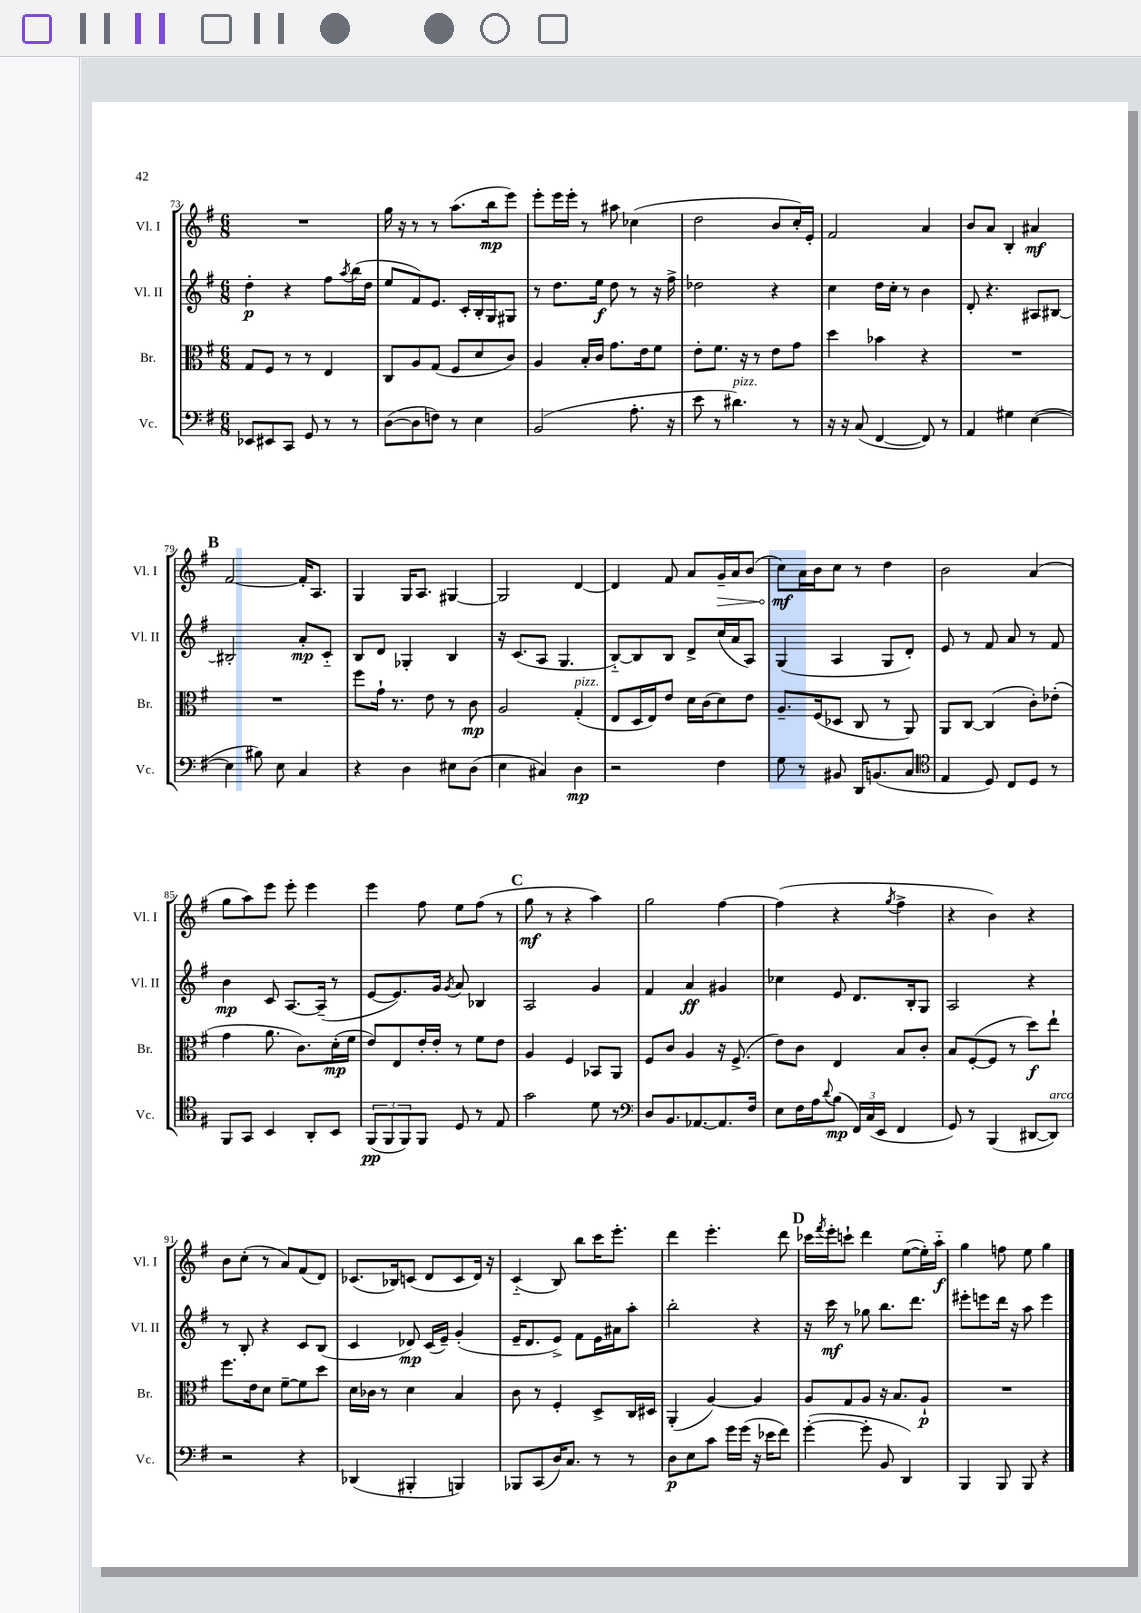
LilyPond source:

<<
\new StaffGroup <<
\new Staff = "s0" \with { instrumentName = "Vl. I" shortInstrumentName = "Vl. I" } {
    \clef treble \key g \major \numericTimeSignature \time 6/8
    R2. |
    g''16 r16 r8 r8 a''8.( b''16\mp e'''8) |
    e'''8-. e'''16 e'''16-. r8 ais''8 ces''4( |
    d''2 b'8 c''16-.) e'16-. |
    fis'2 a'4 |
    b'8 a'8 b4-. ais'4\mf |
    \mark \markup { \bold "B" } fis'2~ fis'16-. a8. |
    g4 g16 a8. gis4~ |
    gis2 d'4~ |
    d'4 fis'8 a'8 \once \override Hairpin.circled-tip = ##t g'16--\> a'16 b'8( |
    c''8\mf\!) a'16 b'16 c''8 r8 d''4 |
    b'2 a'4( |
    g''8 a''8) e'''8 e'''8-. e'''4 |
    e'''4 fis''8 e''8 fis''8( r8 |
    \mark \markup { \bold "C" } g''8\mf r8 r4 a''4) |
    g''2 fis''4~ |
    fis''4( r4 \acciaccatura { g''8 } fis''4-> |
    r4 b'4) r4 |
    b'8 c''8-.( r8 a'8) fis'8( d'8) |
    ces'8.( bes16) c'8( d'8 c'8 d'16) r16 |
    c'4-_( b8) b''8 c'''16 e'''8.-. |
    d'''4 e'''4.-. d'''8 |
    \mark \markup { \bold "D" } ces'''16 \acciaccatura { fis'''8 } e'''16-. c'''8-! d'''4 e''8~( e''16-.) a''16-_\f |
    g''4 f''8 e''8 g''4 \bar "|." |
}
\new Staff = "s1" \with { instrumentName = "Vl. II" shortInstrumentName = "Vl. II" } {
    \clef treble \key g \major \numericTimeSignature \time 6/8
    d''4-.\p r4 fis''8 \acciaccatura { a''8 } b''16( d''16 |
    e''8 fis'8) e'8. c'16-. b16-. g16 gis8 |
    r8 d''8. e''16\f d''8 r8 r16 fis''16-> |
    des''2 r4 |
    c''4 d''16 c''16-. r8 b'4 |
    d'8-. r4. ais8 bis8~ |
    \mark \markup { \bold "B" } bis2-. a'8-.\mp c'8-_ |
    b8 d'8 ges4-. b4 |
    r16 c'8.( a8 g4. |
    b8~-_) b8 b8 d'8-> c''16( a'16 a8) |
    g4( a4 g8 d'8-.) |
    e'8 r8 fis'8 a'8 r8 fis'8 |
    b'4\mp c'8 a8.~ a16--( r8 |
    e'8~ e'8.) g'16 \acciaccatura { g'8 } a'8 bes4 |
    \mark \markup { \bold "C" } a2 g'4 |
    fis'4 a'4\ff gis'4 |
    ces''4 e'8 d'8. b16-. g8 |
    a2 r4 |
    r8 b8-. r4 c'8 b8( |
    c'4 des'8\mp) c'16( e'16--) g'4-.( |
    e'16-- d'8. e'8->) fis'8 e'16 ais'16 a''8-. |
    b''2-. r4 |
    \mark \markup { \bold "D" } r16 c'''16\mf r8 ges''8 b''8. d'''8. |
    eis'''8-. e'''8 d'''16 r16 a''8 e'''4 \bar "|." |
}
\new Staff = "s2" \with { instrumentName = "Br." shortInstrumentName = "Br." } {
    \clef alto \key g \major \numericTimeSignature \time 6/8
    g8 fis8 r8 r8 e4 |
    c8 a8 g8( fis8 d'8 c'8) |
    a4 b16-. c'16 g'8. e'16 fis'8 |
    e'8-. fis'8. r16 r8 e'8 g'8 |
    d''4 bes'4 r4 |
    R2. |
    \mark \markup { \bold "B" } R2. |
    fis''8 g'16-! r8. e'8 r8 c'8\mp |
    a2 g4-.^\markup { \italic "pizz." }( |
    e8 d16 e16) e'8 d'16 c'16( d'8) e'8 |
    a8.-- fis16( des8 c8 r8 a,8) |
    a,8 c8~ c4( c'8-.) ees'8-.( |
    g'4 a'8. c'8.) d'16-.\mp( fis'16 |
    e'8) e8 e'16-. e'16-. r8 fis'8 e'8 |
    \mark \markup { \bold "C" } a4 fis4 bes,8 a,8 |
    fis8 c'8 a4 r16 fis8.->( |
    e'8) c'8 e4 b8 c'8-. |
    b8 fis8~-.( fis8 r8 d''8\f) e''8-! |
    fis''8. e'16 d'8 fis'8~-- fis'8 d''8 |
    d'16 ces'16 r8 d'4 b4 |
    c'8 r8 fis4-. d8-> c16 dis16 |
    a,4-.( a4~) a4 |
    \mark \markup { \bold "D" } a8 g8 a8 r16 b8. a8-!\p |
    R2. \bar "|." |
}
\new Staff = "s3" \with { instrumentName = "Vc." shortInstrumentName = "Vc." } {
    \clef bass \key g \major \numericTimeSignature \time 6/8
    ees,8 eis,8 c,8 g,8 r8 r8 |
    d8~( d8 f8) r8 e4 |
    b,2( a8.-. r16 |
    e'8 r8 dis'4.^\markup { \italic "pizz." }) r8 |
    r16 r16 c8( fis,4~ fis,8) r8 |
    a,4 gis4 e4~( |
    \mark \markup { \bold "B" } e4 bis8) e8 c4 |
    r4 d4 eis8 d8( |
    e4 cis4) d4\mp |
    r2 fis4 |
    g8 r8 bis,8 d,16 b,8.( c8 |
    \clef tenor e4 d8) c8 d8 r8 |
    fis,8 g,8 b,4 a,8-. b,8 |
    \tuplet 3/2 { fis,8\pp( fis,8 fis,8) } fis,8 d8 r8 e8 |
    \mark \markup { \bold "C" } g'2 d'8 r8 |
    \clef bass d8 b,8. aes,8.~ aes,8. fis16 |
    e8 fis16 a16 \appoggiatura { d'8 } b8\mp( \tuplet 3/2 { fis,16) c16( e,16 } fis,4 |
    g,8) r8 b,,4( dis,8~ dis,8^\markup { \italic "arco" }) |
    r2 r4 |
    des,4( bis,,4-. b,,4) |
    bes,,8 c,8( d16) c8. r8 r8 |
    d8\p e8 c'8 g'16 g'16( r16 ees'16 fis'8) |
    \mark \markup { \bold "D" } g'4~-.( g'8-. b,8 d,4) |
    b,,4 b,,8 b,,8 r4 \bar "|." |
}
>>
>>
\layout { \context { \Score currentBarNumber = #73 } }
